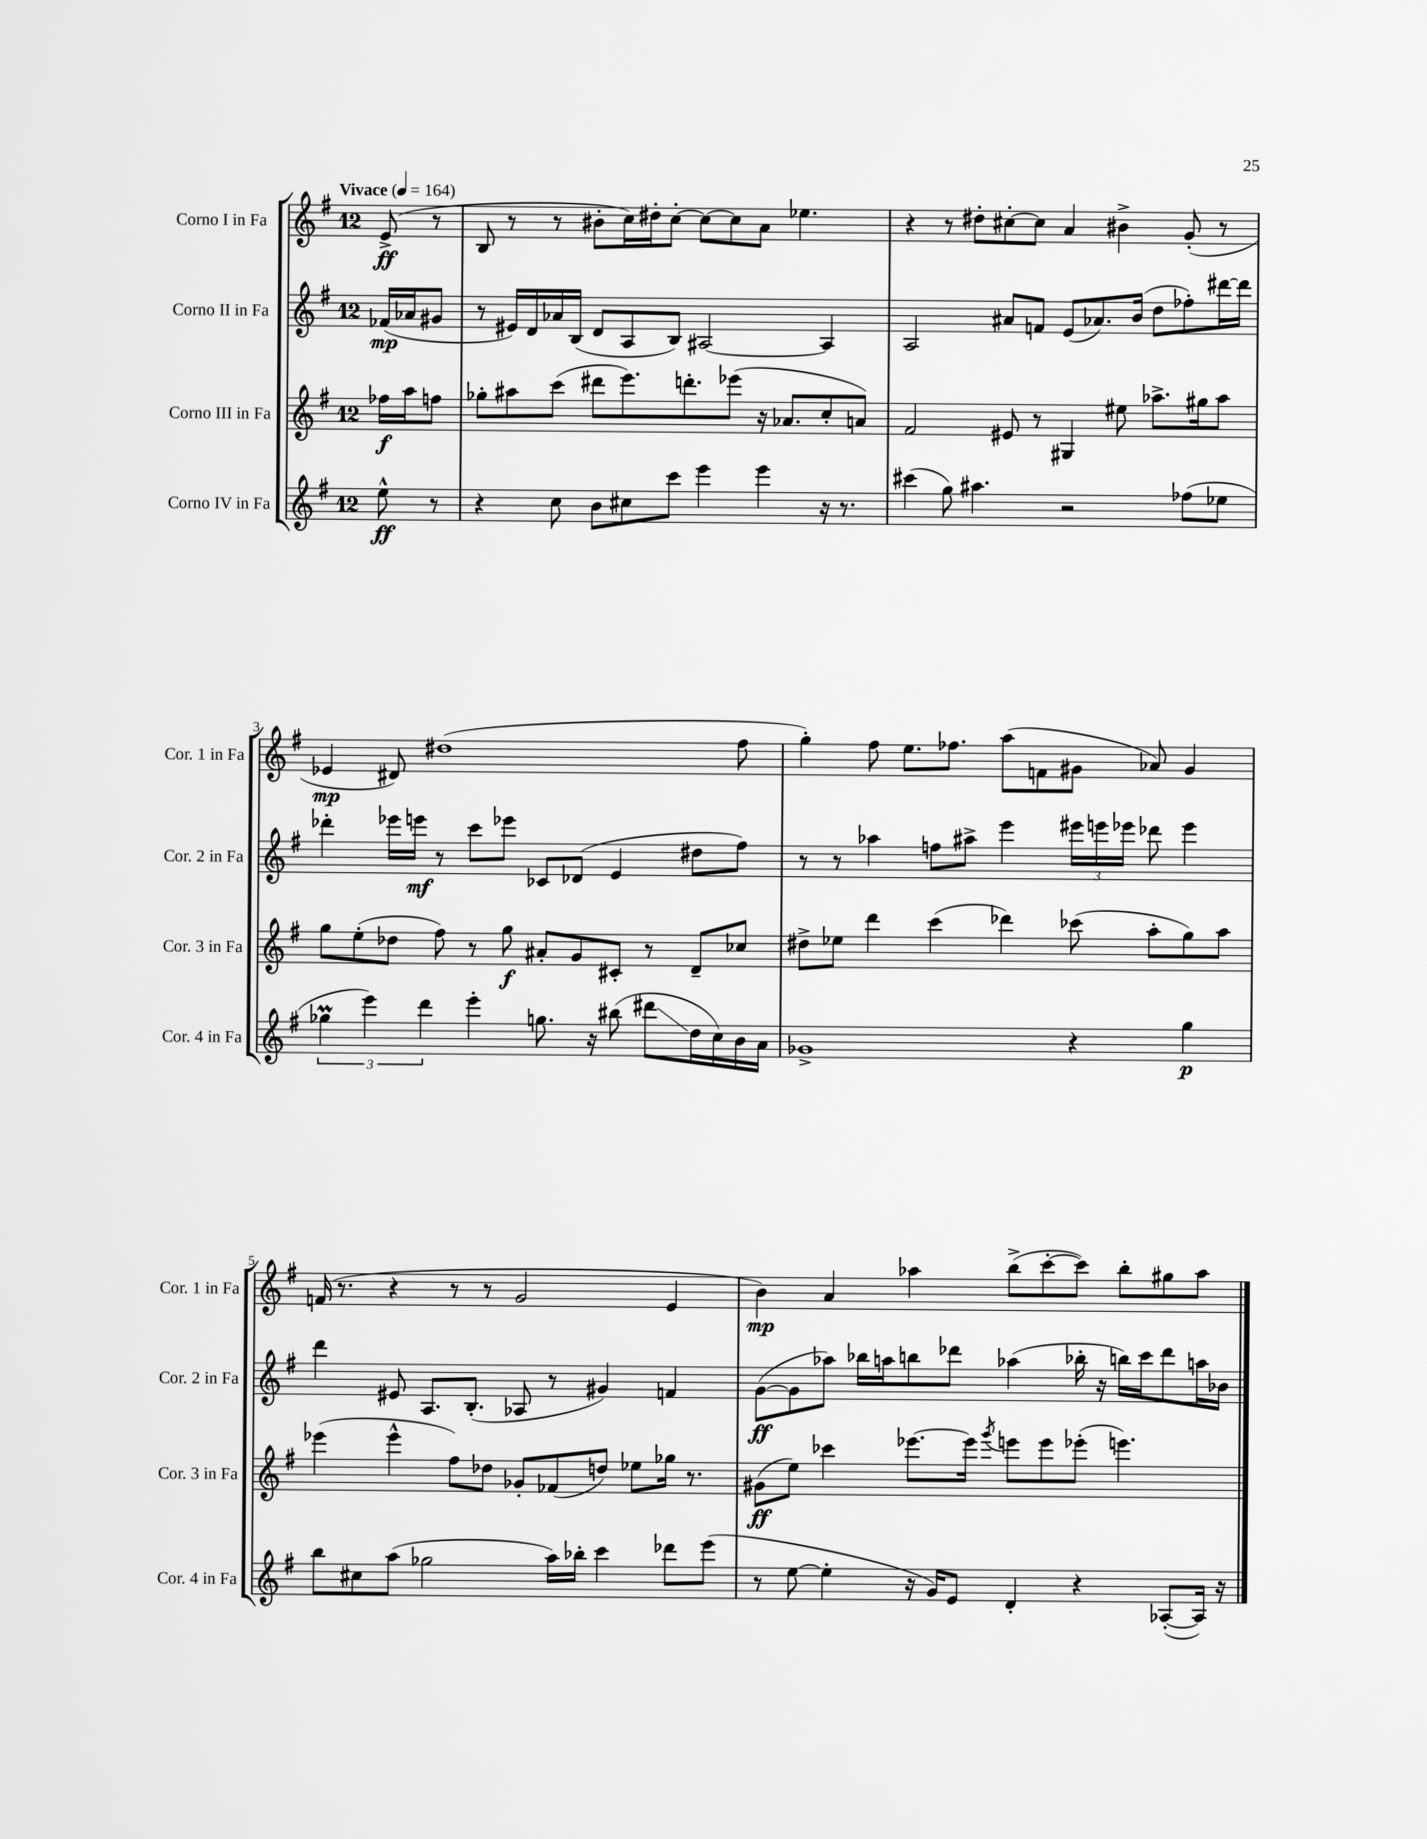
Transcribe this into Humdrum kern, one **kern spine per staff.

**kern	**kern	**kern	**kern
*staff4	*staff3	*staff2	*staff1
*clefG2	*clefG2	*clefG2	*clefG2
*k[f#]	*k[f#]	*k[f#]	*k[f#]
*M12/8	*M12/8	*M12/8	*M12/8
*MM164	*MM164	*MM164	*MM164
8ee^^	16ff-	(16f-	(8e^
.	16aa	16a-	.
8r	8ff	8g#	8r
=	=	=	=
4r	8gg-'	8r	8B
.	8aa#	16e#)	8r
.	.	16d	.
8cc	(8ccc	16a-	8r
.	.	(16B	.
8b	8ddd#	8d	8b#'
8cc#	8.eee)	8A	16cc)
.	.	.	16dd#'
8ccc	.	8B)	[8cc'
.	8.ddd'	.	.
4eee	.	[2A#	8cc_
.	(8eee-	.	8cc]
4eee	16r	.	8a
.	8.a-	.	.
.	.	.	4.ee-
16r	8cc'	4A#]	.
8.r	.	.	.
.	8a)	.	.
=	=	=	=
(4ccc#	2f#	2A	4r
8gg)	.	.	8r
4.aa#	.	.	8dd#'
.	8e#	8a#	[8cc#'
.	8r	8f	8cc#]
2r	4G#	(8e	4a
.	.	8.a-)	.
.	8ee#	.	4b#^
.	.	(16b	.
.	8.aa-^	8dd	.
(8ff-	.	8ff-')	(8g'
.	16gg#	.	.
8ee-	8aa-	[16ddd#	8r
.	.	16ddd#]	.
=	=	=	=
6gg-	8gg	4ddd-'	4e-
.	(8ee'	.	.
6eee)	.	.	.
.	8dd-	16eee-	8d#)
.	.	16eee	.
6ddd	.	.	.
.	8ff#)	8r	(1dd#
4eee'	8r	8ccc	.
.	8gg	8eee-	.
8.gg	8a#'	8c-	.
.	8g	(8d-	.
16r	.	.	.
(8bb#	8c#'	4e	.
8ddd#	8r	.	.
16dd	8d~	8dd#	.
16cc)	.	.	.
16b	8cc-	8ff#)	8ff#
16a	.	.	.
=	=	=	=
1g-^	8dd#^	8r	4gg')
.	8ee-	8r	.
.	4ddd	4aa-	8ff#
.	.	.	8.ee
.	(4ccc	8ff	.
.	.	.	8.ff-
.	.	8aa#^	.
.	4ddd-)	4eee	(8aa
.	.	.	8f
4r	(8ccc-	24eee#	8g#
.	.	24eee	.
.	.	24eee-	.
.	8aa'	8ddd-	8a-)
4gg	8gg)	4eee-	4g#
.	8aa	.	.
=	=	=	=
8bb	(4eee-	4ddd	(16f
.	.	.	8.r
8cc#	.	.	.
(8aa	4eee-^^	8e#	4r
2gg-	.	8.A	.
.	8ff#)	.	8r
.	.	(8.B'	.
.	8dd-	.	8r
.	8g-'	8A-	2g
16aa)	(8f-	8r	.
16bb-'	.	.	.
4ccc	8dd)	4g#)	.
.	8ee-	.	.
8ddd-	16gg-	4f	4e
.	8.r	.	.
(8eee	.	.	.
=	=	=	=
8r	(8g#	([8g	4b)
[8ee	8ee)	8g]	.
4ee']	4ccc-	8aa-)	4a
.	.	16bb-	.
.	.	16aa	.
16r	[8.eee-	8bb	4aa-
16g)	.	.	.
8e	.	8ddd-	.
.	16eee-]	.	.
.	8qggg	.	.
4d'	8eee	(4aa-	(8bb^
.	8eee	.	[8ccc'
4r	(8eee-'	16bb-'	8ccc])
.	.	16r	.
.	4.eee)	16bb)	8bb'
.	.	16ccc	.
([8A-'	.	8ddd-	8gg#
16A-])	.	16aa	8aa-
16r	.	16b-	.
==	==	==	==
*-	*-	*-	*-
